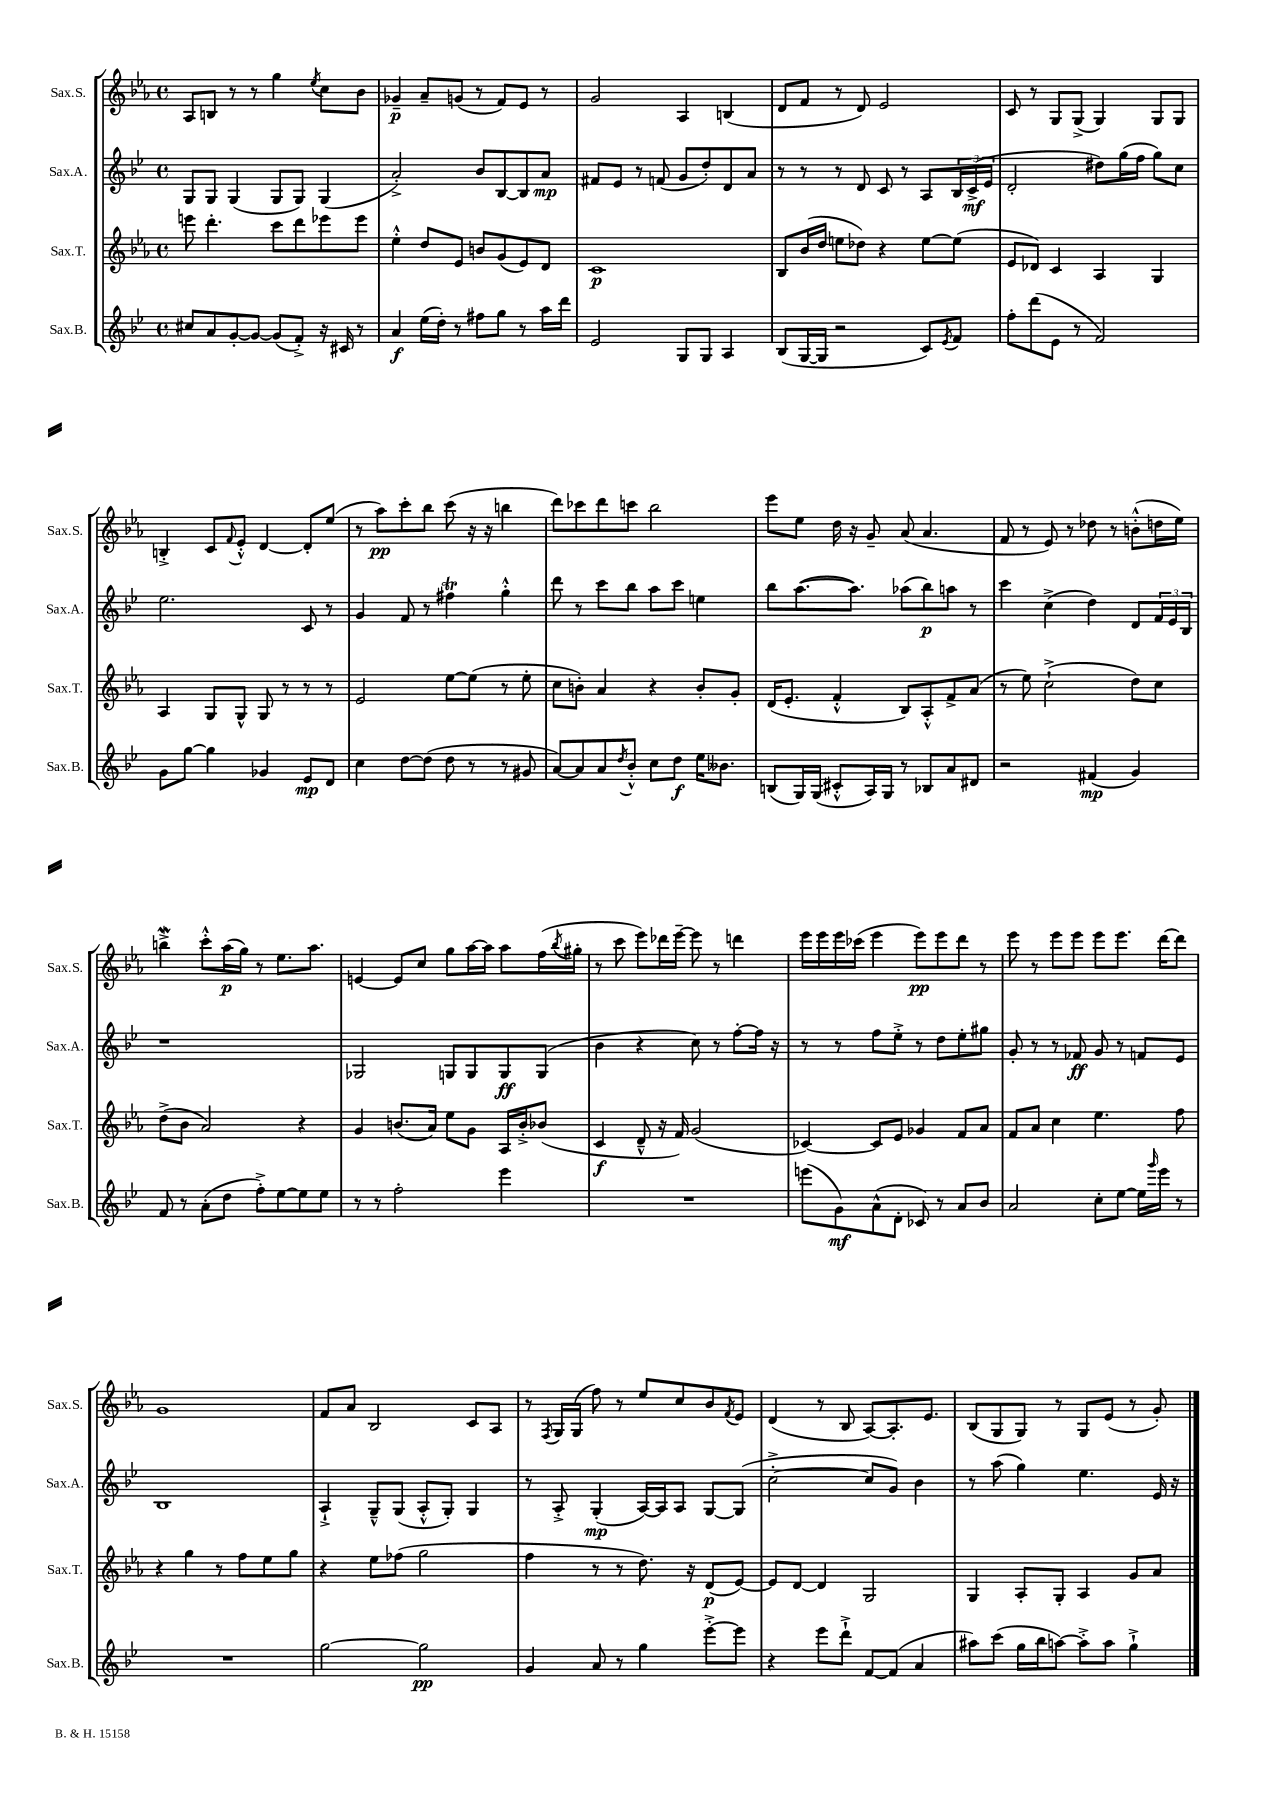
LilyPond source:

<<
\new StaffGroup <<
\new Staff = "s0" \with { instrumentName = "Sax.S." shortInstrumentName = "Sax.S." } {
    \clef treble \key ees \major \defaultTimeSignature \time 4/4
    aes8 b8 r8 r8 g''4 \acciaccatura { ees''8 } c''8 bes'8 |
    ges'4--\p aes'8-- g'8( r8 f'8) ees'8 r8 |
    g'2 aes4 b4( |
    d'8 f'8 r8 d'8) ees'2 |
    c'8 r8 g8 g8->( g4) g8 g8 |
    b4-.-> c'8 \appoggiatura { f'8 } ees'8-.-^ d'4~ d'8-. ees''8( |
    r8 aes''8\pp) c'''8-. bes''8 c'''8( r16 r16 b''4 |
    d'''8) ces'''8 d'''8 c'''8 bes''2 |
    ees'''8 ees''8 d''16 r16 g'8-- aes'8( aes'4. |
    f'8 r8 ees'8) r8 des''8 r8 b'8-.-^( d''16 ees''16) |
    b''4->\mordent c'''8-.-^ aes''16\p( g''16) r8 ees''8. aes''8. |
    e'4~ e'8 c''8 g''8 aes''16~ aes''16 aes''8 f''16( \acciaccatura { bes''8 } gis''16-. |
    r8 c'''8 ees'''8) des'''16 ees'''16~-- ees'''8 r8 d'''4 |
    ees'''16 ees'''16 ees'''16 ces'''16( ees'''4 ees'''8\pp) ees'''8 d'''8 r8 |
    ees'''8 r8 ees'''8 ees'''8 ees'''8 ees'''8. d'''16~ d'''8 |
    g'1 |
    f'8 aes'8 bes2 c'8 aes8 |
    r8 \acciaccatura { f8 } g16 g16( f''8) r8 ees''8 c''8 bes'8 \acciaccatura { f'8 } ees'8 |
    d'4( r8 bes8 aes8~) aes8.-. ees'8. |
    bes8( g8 g8) r8 g8 ees'8( r8 g'8-.) \bar "|." |
}
\new Staff = "s1" \with { instrumentName = "Sax.A." shortInstrumentName = "Sax.A." } {
    \clef treble \key bes \major \defaultTimeSignature \time 4/4
    g8 g8 g4( g8 g8) g4( |
    a'2-.->) bes'8 bes8~ bes8 a'8\mp |
    fis'8 ees'8 r8 f'8( g'8 d''8-.) d'8 a'8 |
    r8 r8 r8 d'8 c'8 r8 a8 \tuplet 3/2 { bes16 c'16->\mf( ees'16 } |
    d'2-. dis''8) g''16( f''16 g''8) c''8 |
    ees''2. c'8 r8 |
    g'4 f'8 r8 fis''4\trill g''4-.-^ |
    d'''8 r8 c'''8 bes''8 a''8 c'''8 e''4 |
    bes''8 a''8.~( a''8.) aes''8( bes''8\p) a''8 r8 |
    c'''4 c''4->( d''4) d'8 \tuplet 3/2 { f'16 ees'16 bes16 } |
    r1 |
    ges2 g8 g8 g8\ff g8( |
    bes'4 r4 c''8) r8 f''8~-. f''16 r16 |
    r8 r8 f''8 ees''8-.-> r8 d''8 ees''8-. gis''8 |
    g'8-. r8 r8 fes'8\ff g'8 r8 f'8 ees'8 |
    bes1 |
    a4-!-> g8---^ g8( a8-.-^ g8-.) g4 |
    r8 a8-.-> g4-.\mp( a16~) a16 a8 g8~ g8( |
    c''2~-.-> c''8 g'8) bes'4 |
    r8 a''8( g''4) ees''4. ees'16 r16 \bar "|." |
}
\new Staff = "s2" \with { instrumentName = "Sax.T." shortInstrumentName = "Sax.T." } {
    \clef treble \key ees \major \defaultTimeSignature \time 4/4
    e'''8 d'''4.-. c'''8 d'''8 ees'''8 ees'''8 |
    ees''4-.-^ d''8 ees'8 b'8 g'8( ees'8) d'8 |
    c'1\p |
    bes8 bes'16( d''16 e''8 des''8) r4 e''8~ e''8( |
    ees'8 des'8) c'4 aes4 g4 |
    aes4 g8 g8-^ g8 r8 r8 r8 |
    ees'2 ees''8~ ees''8( r8 ees''8-. |
    c''8 b'8-.) aes'4 r4 b'8-. g'8-. |
    d'16( ees'8.-. f'4-.-^ bes8) aes8-.-^ f'8-> aes'8( |
    r8 ees''8) c''2-!->( d''8) c''8 |
    d''8->( bes'8 aes'2) r4 |
    g'4 b'8.( aes'16) ees''8 g'8 aes16 b'16-.-> bes'8( |
    c'4\f d'8---^ r16 f'16) g'2( |
    ces'4~) ces'8 ees'8 ges'4 f'8 aes'8 |
    f'8 aes'8 c''4 ees''4. f''8 |
    r4 g''4 r8 f''8 ees''8 g''8 |
    r4 ees''8 fes''8( g''2 |
    f''4 r8 r8 d''8.) r16 d'8\p( ees'8~) |
    ees'8 d'8~ d'4 g2 |
    g4 aes8-. g8-. aes4 g'8 aes'8 \bar "|." |
}
\new Staff = "s3" \with { instrumentName = "Sax.B." shortInstrumentName = "Sax.B." } {
    \clef treble \key bes \major \defaultTimeSignature \time 4/4
    cis''8 a'8 g'8~-. g'8~ g'8( f'8-.->) r16 cis'16 r8 |
    a'4\f ees''16( d''16-.) r8 fis''8 g''8 r8 a''16 d'''16 |
    ees'2 g8 g8 a4 |
    bes8( g16~ g16 r2 c'8) \acciaccatura { ees'8 } f'8 |
    f''8-. d'''8( ees'8 r8 f'2) |
    g'8 g''8~ g''4 ges'4 ees'8\mp d'8 |
    c''4 d''8~ d''8( d''8 r8 r8 gis'8 |
    a'8~) a'8 a'8 \acciaccatura { d''8 } bes'8-.-^ c''8 d''8\f ees''16 beses'8. |
    b8( g16) g16( cis'8-.-^ a16) g16 r8 bes8 a'8 dis'8 |
    r2 fis'4\mp( g'4) |
    f'8 r8 a'8-.( d''8 f''8-.->) ees''8~ ees''8 ees''8 |
    r8 r8 f''2-. ees'''4 |
    R1 |
    e'''8( g'8\mf) a'8-^( d'8-. ces'8) r8 a'8 bes'8 |
    a'2 c''8-. ees''8~ ees''16 \grace { g'''16 } ees'''16 r8 |
    R1 |
    g''2~ g''2\pp |
    g'4 a'8 r8 g''4 ees'''8~-.-> ees'''8 |
    r4 ees'''8 d'''8-!-> f'8~ f'8( a'4 |
    ais''8) c'''8( g''16 bes''16 a''8~) a''8-.-> a''8 g''4-!-> \bar "|." |
}
>>
>>
\layout { \context { \Score \remove "Bar_number_engraver" } }
